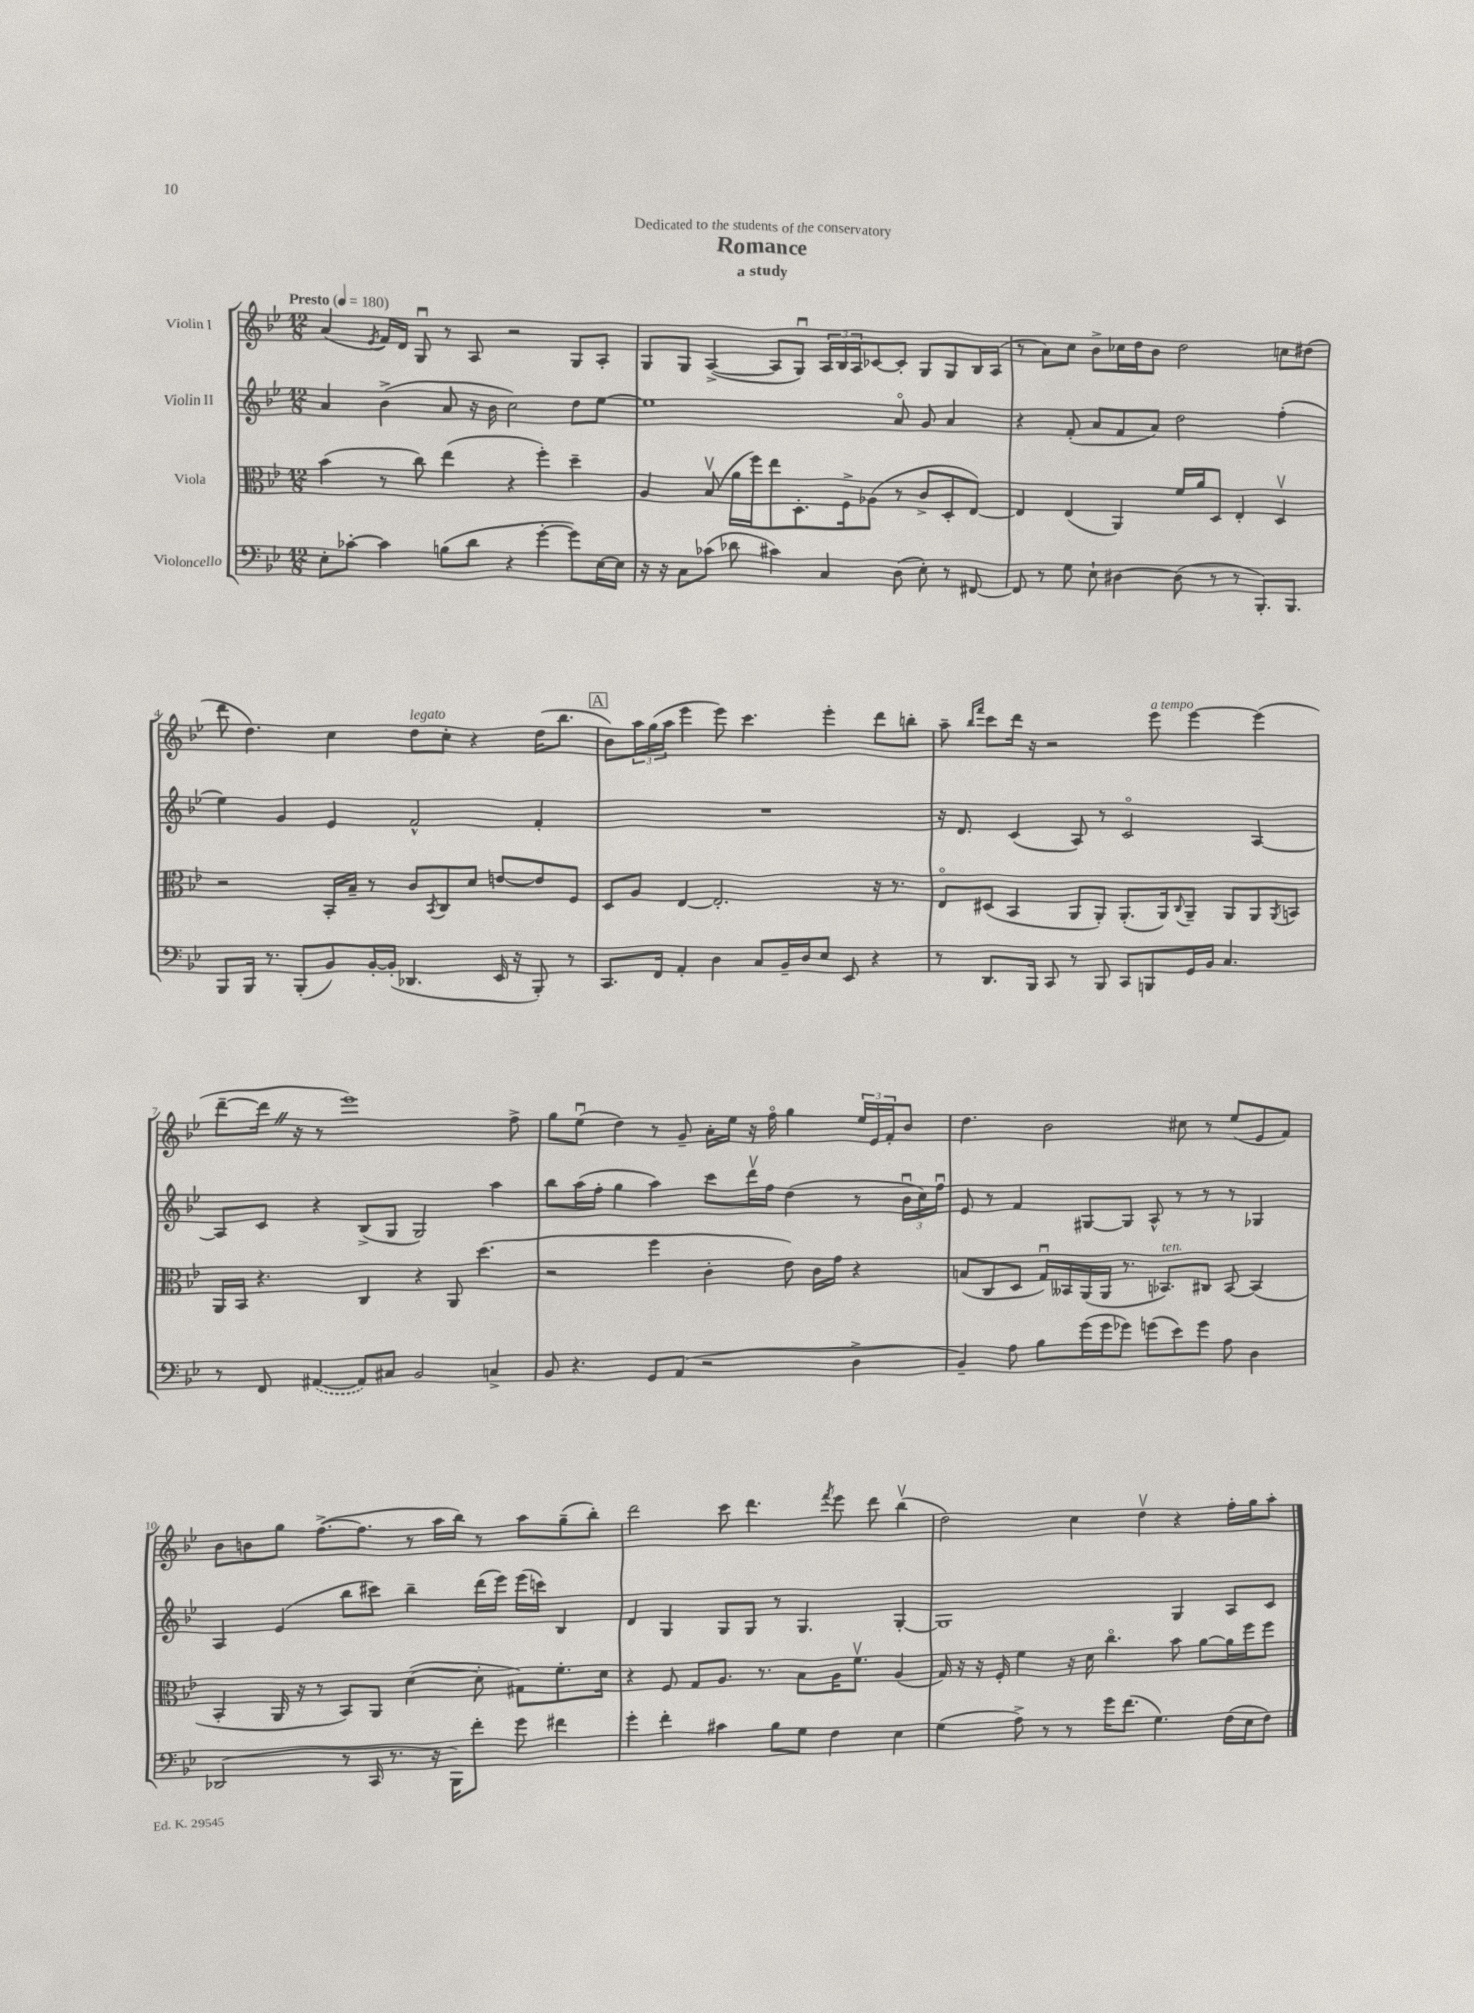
\header { title = "Romance" subtitle = "a study" dedication = "Dedicated to the students of the conservatory" }
<<
\new StaffGroup <<
\new Staff = "s0" \with { instrumentName = "Violin I" } {
    \clef treble \key bes \major \numericTimeSignature \time 12/8 \tempo "Presto" 4 = 180
    a'4( \acciaccatura { ees'8 } f'16) d'16 g8\downbow r8 a8 r2 g8 a8-. |
    g8 g8 a4~->( a8 g8\downbow) \tuplet 3/2 { a16 bes16 a16 } ces'8~ ces'8-. g8 g8 bes16 a16( |
    r8 a'8) c''8 bes'8-> ces''16 d''16 bes'8 d''2 c''8 dis''8( |
    d'''8 d''4.) c''4 d''8^\markup { \italic "legato" } c''8-. r4 d''16( bes''8. |
    \mark \markup { \box "A" } bes'8) \tuplet 3/2 { a''16 g''16( a''16 } ees'''4 ees'''8) c'''4. ees'''4-. d'''8 b''8-. |
    a''8-- \grace { bes''16 f'''16 } c'''8 d'''16 r16 r2 ees'''8^\markup { \italic "a tempo" } ees'''4~ ees'''4( |
    d'''8~-- d'''16 \once \override BreathingSign.text = \markup { \musicglyph "scripts.caesura.straight" } \breathe r16 r8 ees'''1) f''8-> |
    g''8 ees''8\downbow( d''4) r8 g'8-- a'16-. ees''16 r16 f''16\flageolet g''4 \tuplet 3/2 { ees''16 ees'16 f'16-. } bes'8 |
    d''4. bes'2 cis''8 r8 ees''8( ees'8 f'8) |
    bes'8 b'8 g''8 f''8.~->( f''8. r8 a''16 bes''16) r8 a''8 g''8--( bes''8-.) |
    d'''2 c'''8 d'''4. \acciaccatura { f'''8 } ees'''8 d'''8 bes''4\upbow( |
    d''2) c''4 d''4\upbow r4 f''16-. g''16 a''8-. \bar "|." |
}
\new Staff = "s1" \with { instrumentName = "Violin II" } {
    \clef treble \key bes \major \numericTimeSignature \time 12/8
    a'4 bes'4->( a'8 r16 bes'16 c''2) d''8 ees''8~ |
    ees''1 a'8\flageolet g'8 a'4 |
    r4 f'8-.( a'8 f'8 a'8) d''2 f''4-.( |
    ees''4) g'4 ees'4 f'2-^ f'4-. |
    \mark \markup { \box "A" } R1. |
    r16 d'8. c'4( a8) r8 c'2\flageolet a4~ |
    a8 c'8 r4 bes8->( g8 g2) a''4 |
    bes''8 a''16( f''16-. g''4 a''4) c'''8 d'''16\upbow f''16 d''4( r8 \tuplet 3/2 { bes'16\downbow c''16) f''16\downbow } |
    ees'8 r8 f'4 gis8~ gis8 a8-^ r8 r8 r8 ges4 |
    a4 ees'4( bes''8 cis'''8) bes''4-- d'''16( ees'''16) ees'''16( c'''16) bes4 |
    d'4 g4 g8 g8 r8 g4. g4~-. |
    g1 g4 a8 c'8 \bar "|." |
}
\new Staff = "s2" \with { instrumentName = "Viola" } {
    \clef alto \key bes \major \numericTimeSignature \time 12/8
    bes'4( r8 c''8) ees''4( r4 f''4-.) d''4-- |
    a4 bes8\upbow( a'16 f''16) ees''8 d8.-. f16-> aes8( r8 c'8-> d8-. ees8~) |
    ees4 ees4( a,4) f'16 a'16 d8 ees4-. d4\upbow |
    r2 bes,16-. bes16-- r8 c'8 \acciaccatura { bes,8 } c8 d'8 e'8~ e'8 f8 |
    \mark \markup { \box "A" } d8 a8 ees4~ ees2.-. r16 r8. |
    ees8\flageolet dis8( bes,4 a,8 a,8-.) a,8.-.( a,16) \appoggiatura { c8 } a,8-- a,8 a,8 \acciaccatura { a,8 } b,8 |
    a,16 bes,16 r4. c4 r4 a,8 d''4.( |
    r2 f''4 c'4-. ees'8) c'16 g'16 r4 |
    b8( c8 d8 g16\downbow) beses,16 a,16( a,16 r8. bes,8.^\markup { \italic "ten." }) cis8 bes,8~ bes,4( |
    bes,4-. a,16 r16 r8 bes,8) a,8 d'4~( d'8-. gis8) f'8.-. d'16 |
    r4 f8 g8 a8. r8. bes8 a16 f'8.\upbow a4( |
    g16) r16 r16 f16-. f'4 r16 d'16 c''4.\flageolet bes'8 a'8~ a'16 f''16 f''8 \bar "|." |
}
\new Staff = "s3" \with { instrumentName = "Violoncello" } {
    \clef bass \key bes \major \numericTimeSignature \time 12/8
    ees8-. ces'8~-. ces'4 b8( d'8 r4 g'4~-. g'8) ees16~ ees16 |
    r16 r16 c8 ces'8( des'8 cis'4) c4 d8( ees8-.) r8 fis,8~ |
    fis,8 r8 g8 ees8-! dis4~ dis8( r8 r8 bes,,8.-.) bes,,8. |
    bes,,8 bes,,16 r8. bes,,8-.( bes,8) bes,16~-. bes,16-.( des,4. ees,16 r16 bes,,8-.) r8 |
    \mark \markup { \box "A" } c,8. f,16 a,4-. d4 c8 bes,16-- d16 ees8 ees,8 r4 |
    r8 d,8. bes,,16 c,8 r8 bes,,8 c,8 b,,8 g,16 bes,16 c4. |
    r8 f,8 \once \slurDashed ais,4~( ais,8) cis8 bes,2 c4-> |
    bes,8 r4. g,8 a,8( r2 d4-> |
    bes,4--) a8 bes8 g'16( g'16 ges'8) g'8( ees'8) g'8 a8 d4 |
    des,2( r8 c,16 r8. r16 bes,,16) f'8-. g'8 fis'4 |
    g'4-. f'4-. cis'4 bes8 g8 f4 ees4 |
    g4( a8->) r8 r8 g'16 f'8.( g4.) f16( ees16 f8) \bar "|." |
}
>>
>>
